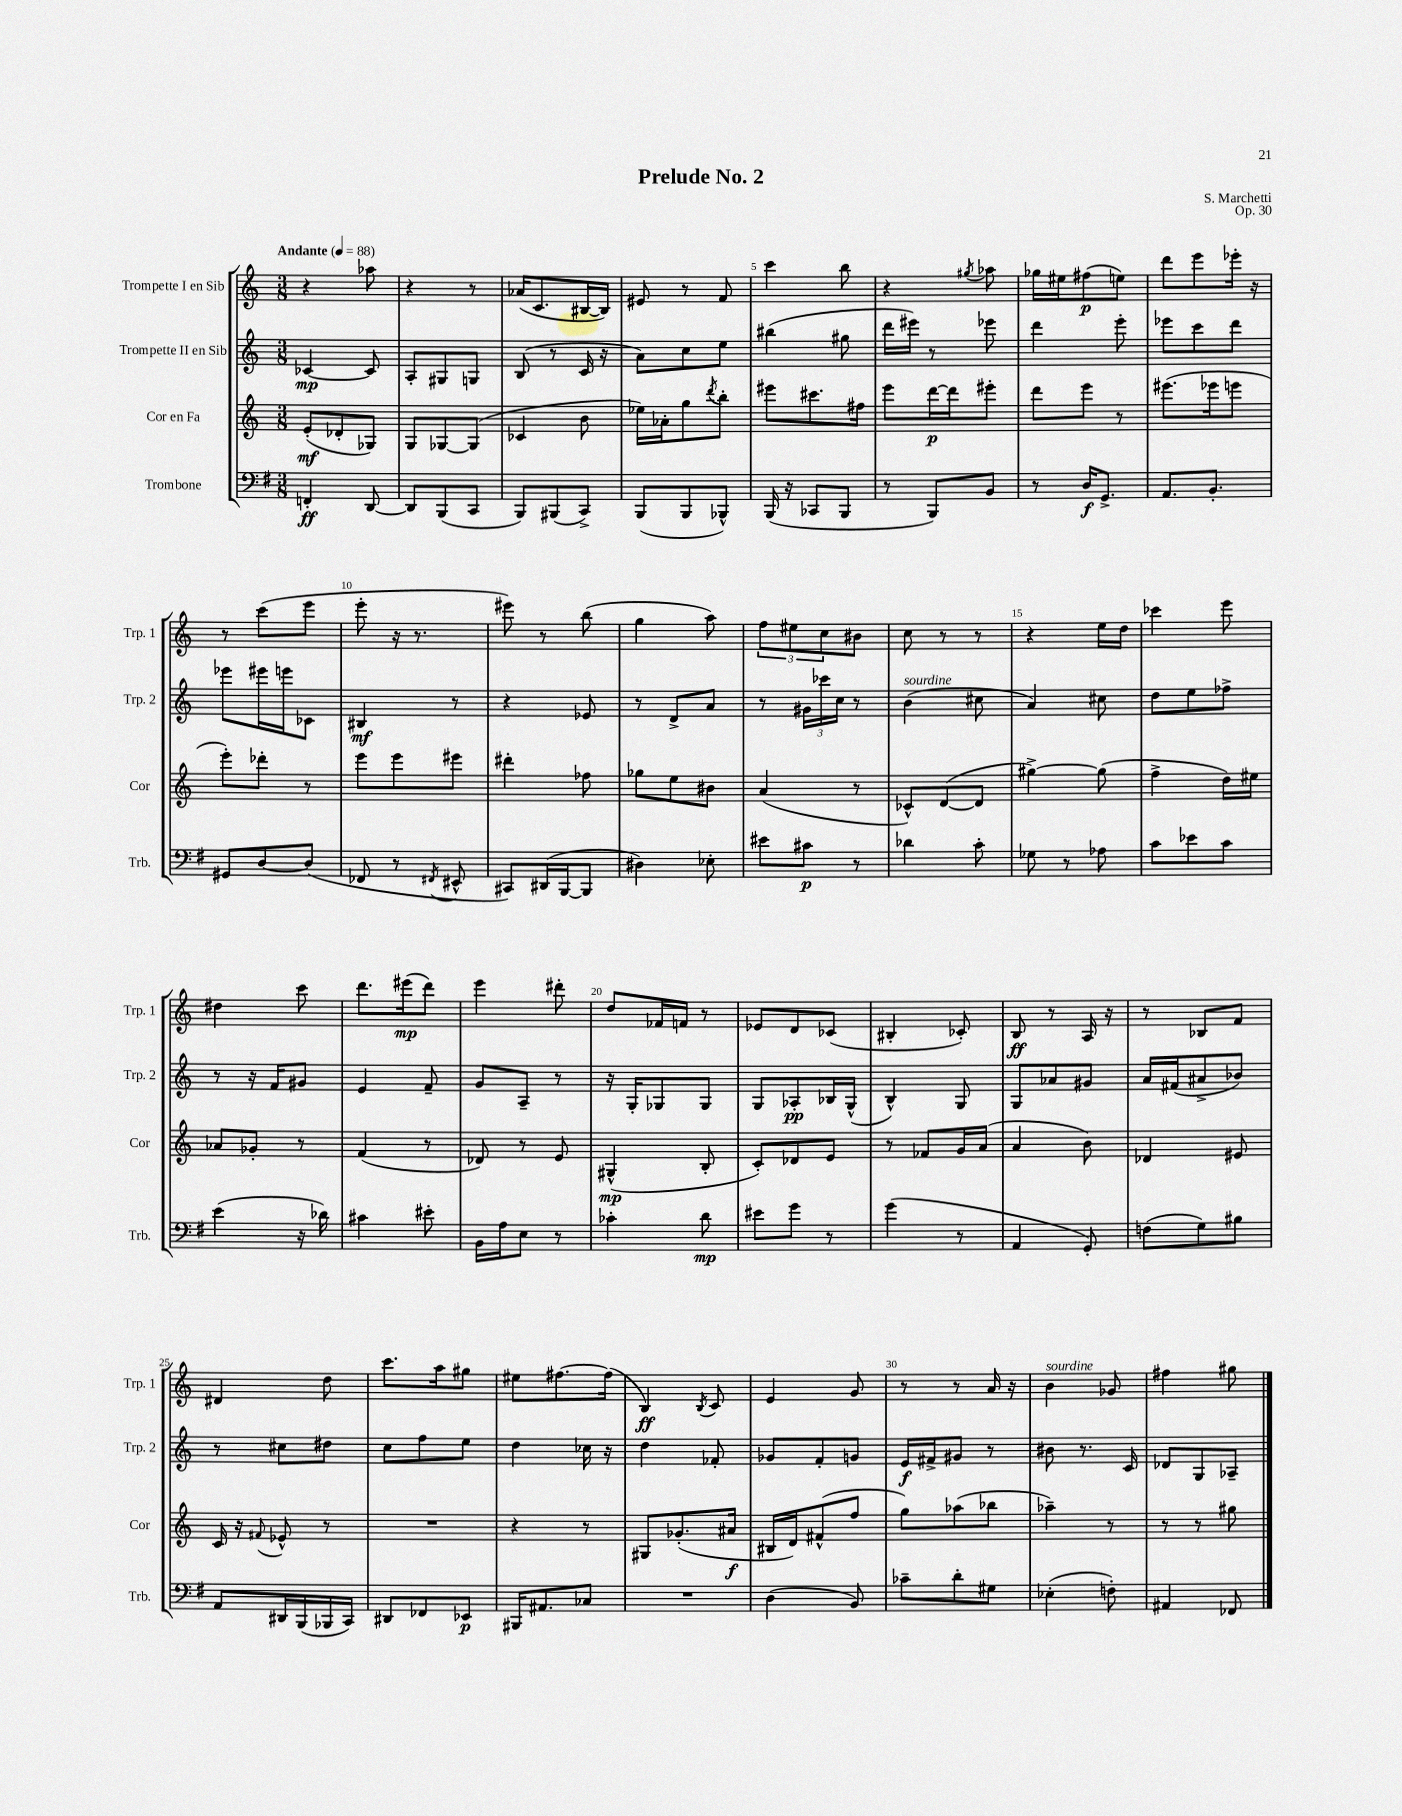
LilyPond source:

\header { title = "Prelude No. 2" composer = "S. Marchetti" opus = "Op. 30" }
<<
\new StaffGroup <<
\new Staff = "s0" \with { instrumentName = "Trompette I en Sib" shortInstrumentName = "Trp. 1" } {
    \clef treble \key c \major \numericTimeSignature \time 3/8 \tempo "Andante" 4 = 88
    r4 aes''8 |
    r4 r8 |
    aes'16( c'8. bis16~ bis16) |
    eis'8 r8 f'8 |
    c'''4 b''8 |
    r4 \acciaccatura { gis''8 } aes''8 |
    ges''16 eis''16 fis''8\p( e''8) |
    d'''8 e'''8 ees'''16-. r16 |
    r8 c'''8( e'''8 |
    e'''8-. r16 r8. |
    eis'''8) r8 b''8( |
    g''4 a''8) |
    \tuplet 3/2 { f''8 eis''8 c''8 } bis'8 |
    c''8 r8 r8 |
    r4 e''16 d''16 |
    ces'''4 e'''8 |
    dis''4 c'''8 |
    d'''8. eis'''16\mp( d'''8) |
    e'''4 dis'''8-. |
    d''8 fes'16 f'16 r8 |
    ees'8 d'8 ces'8( |
    bis4-. ces'8-.) |
    b8\ff r8 a16 r16 |
    r8 bes8 f'8 |
    dis'4 d''8 |
    c'''8. a''16 gis''8 |
    eis''8 fis''8.~ fis''16( |
    b4\ff) \acciaccatura { b8 } c'8 |
    e'4 g'8 |
    r8 r8 a'16 r16 |
    b'4^\markup { \italic "sourdine" } ges'8 |
    fis''4 gis''8 \bar "|." |
}
\new Staff = "s1" \with { instrumentName = "Trompette II en Sib" shortInstrumentName = "Trp. 2" } {
    \clef treble \key c \major \numericTimeSignature \time 3/8
    ces'4~\mp ces'8 |
    a8-. gis8 g8 |
    b8( r8 c'16 r16 |
    a'8) c''8 e''8 |
    bis''4( gis''8 |
    d'''16 eis'''16) r8 ees'''8 |
    d'''4 e'''8-. |
    ees'''8 c'''8 d'''8 |
    ees'''8 eis'''16 e'''16 ces'8 |
    bis4\mf r8 |
    r4 ees'8 |
    r8 d'8-> a'8 |
    r8 \tuplet 3/2 { gis'16 ces'''16 c''16 } r8 |
    b'4^\markup { \italic "sourdine" }( cis''8 |
    a'4) cis''8 |
    d''8 e''8 fes''8-> |
    r8 r16 f'16 gis'8 |
    e'4 f'8-- |
    g'8 a8-- r8 |
    r16 g16-. ges8 ges8 |
    g8 aes8-.\pp bes16 g16-^( |
    b4-^) g8 |
    g8 aes'8 gis'8 |
    a'16 fis'16( ais'8-> bes'8) |
    r8 cis''8 dis''8 |
    c''8 f''8 e''8 |
    d''4 ces''16 r16 |
    d''4 fes'8-. |
    ges'8 f'8-. g'8 |
    e'16\f fis'16-> gis'8 r8 |
    bis'8 r8. c'16 |
    des'8 g8 aes8-- \bar "|." |
}
\new Staff = "s2" \with { instrumentName = "Cor en Fa" shortInstrumentName = "Cor" } {
    \clef treble \key c \major \numericTimeSignature \time 3/8
    e'8-.\mf( des'8-. ges8) |
    g8 ges8~ ges8( |
    ces'4 b'8 |
    ees''16) aes'16-. g''8 \acciaccatura { d'''8 } b''8-. |
    eis'''8 cis'''8. fis''16 |
    e'''8 d'''16~\p d'''16 eis'''8-. |
    d'''8 e'''8 r8 |
    eis'''8.( ees'''16 e'''8 |
    e'''8-.) des'''8-. r8 |
    e'''8 e'''8 eis'''8 |
    dis'''4-. fes''8 |
    ges''8 e''8 bis'8 |
    a'4( r8 |
    ces'8-^) d'8~( d'8 |
    gis''4~->) gis''8( |
    f''4-> d''16) eis''16 |
    aes'8 ges'8-. r8 |
    f'4( r8 |
    des'8) r8 e'8 |
    gis4-^\mp( b8-. |
    c'8-.) des'8 e'8 |
    r8 fes'8 g'16 a'16( |
    a'4 b'8) |
    des'4 eis'8 |
    c'16 r16 \appoggiatura { fis'8 } ees'8-^ r8 |
    R4. |
    r4 r8 |
    gis8 ges'8.-.( ais'16\f |
    bis16 d'16) fis'8-^( f''8 |
    g''8) aes''8( bes''8 |
    aes''4--) r8 |
    r8 r8 gis''8 \bar "|." |
}
\new Staff = "s3" \with { instrumentName = "Trombone" shortInstrumentName = "Trb." } {
    \clef bass \key g \major \numericTimeSignature \time 3/8
    f,4-.\ff d,8~ |
    d,8 b,,8( c,8 |
    b,,8) bis,,8( c,8->) |
    b,,8( b,,8 bes,,8-^) |
    b,,16( r16 ces,8 b,,8 |
    r8 b,,8) b,8 |
    r8 d16\f g,8.-> |
    a,8. b,8.-. |
    gis,8 d8~ d8( |
    fes,8 r8 \acciaccatura { fis,8 } eis,8-^ |
    cis,8) dis,16( b,,16~ b,,8 |
    dis4) ees8-. |
    eis'8 cis'8\p r8 |
    des'4 c'8-. |
    ges8 r8 aes8 |
    c'8 ees'8 c'8 |
    e'4( r16 des'16) |
    cis'4 eis'8-. |
    b,16 a16 e8 r8 |
    ces'4-. d'8\mp |
    eis'8 g'8 r8 |
    g'4( r8 |
    a,4 g,8-.) |
    f8( g8) bis8 |
    a,8 dis,16 b,,16( bes,,16 c,16) |
    dis,8 fes,8 ees,8\p |
    bis,,16 ais,8. ces8 |
    R4. |
    d4( b,8) |
    ces'8-- d'8-. gis8 |
    ees4-.( f8-.) |
    ais,4 fes,8 \bar "|." |
}
>>
>>
\layout { \context { \Score \override BarNumber.break-visibility = ##(#f #t #t) barNumberVisibility = #(every-nth-bar-number-visible 5) } }
